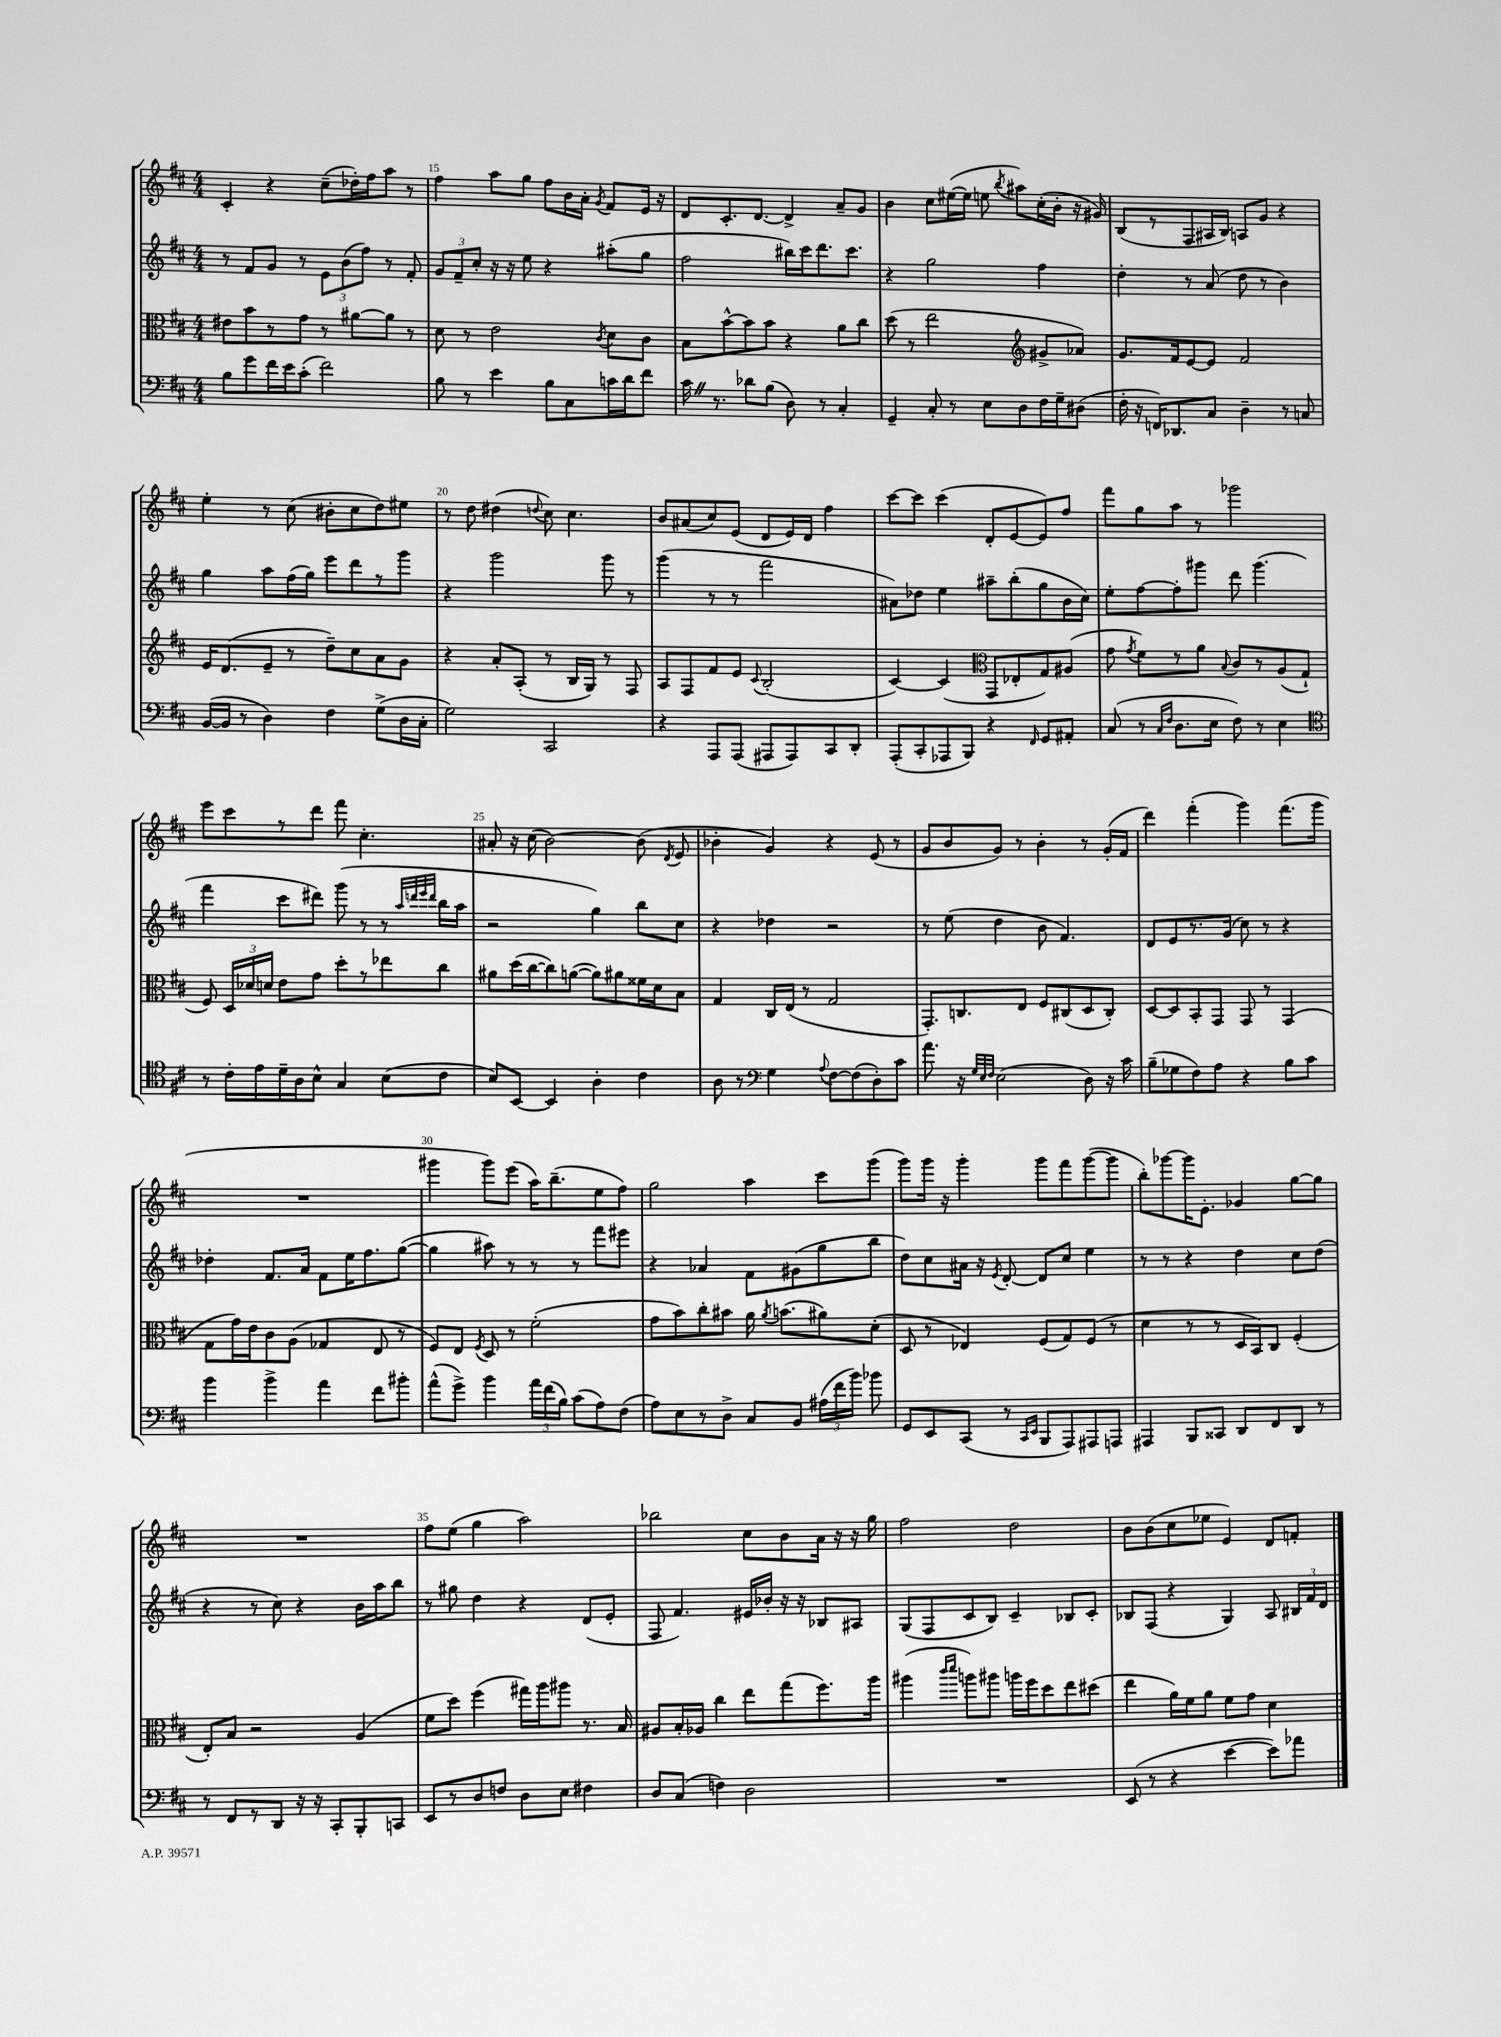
<<
\new StaffGroup <<
\new Staff = "s0" {
    \clef treble \key d \major \numericTimeSignature \time 4/4
    \autoBeamOff cis'4-. r4 cis''8[--( des''16-.) fis''16 a''8] r8 |
    fis''4 a''8[ g''8] fis''8[ b'16 a'16]-. \acciaccatura { g'8 } fis'8[ e'16] r16 |
    d'8[ cis'8.-. d'8.]~ d'4-> a'8[-- g'8] |
    b'4 cis''8[ eis''16~( eis''16] e''8 \acciaccatura { b''8 } ais''8[) cis''16-.( b'16]-. r16 gis'16) |
    b8[( r8 fis8 ais16 b16]) a8[ g'8] r4 |
    e''4-. r8 cis''8( bis'8[-. cis''8 d''8) eis''8] |
    r8 d''8 dis''4( \appoggiatura { d''8 } cis''8) cis''4. |
    b'8[ ais'8( cis''8) e'8]( d'8[ e'16) d'16] fis''4 |
    cis'''8[~ cis'''8] cis'''4( d'8[-. e'8~ e'8) fis''8] |
    fis'''8[ g''8 a''8] r8 ges'''2 |
    e'''8[ cis'''8 r8 d'''8] fis'''8 cis''4.-. |
    ais'8-. r16 cis''16( b'2~) b'8( \acciaccatura { d'8 } e'8 |
    bes'4-. g'4) r4 e'8( r8 |
    g'8[ b'8 g'8]) r8 b'4-. r8 g'16[-.( fis'16] |
    d'''4) fis'''4-.( g'''4) fis'''8.[( g'''16] |
    R1 |
    gis'''4 gis'''8[) e'''8]( a''16[) b''8.--( e''8 fis''8]) |
    g''2 a''4 cis'''8[ g'''8]( |
    g'''8[) g'''16] r16 g'''4-. g'''8[ fis'''8 g'''8~( g'''8] |
    b''8[-.) ges'''8~ ges'''16 e'8.]-. ges'4 g''8[~ g''8] |
    R1 |
    fis''8[ e''8]( g''4 a''2) |
    bes''2 cis''8[ b'8 a'16] r16 r16 g''16 |
    fis''2 d''2 |
    b'8[ b'8( cis''8 ees''8] e'4) d'8[ f'8]-. \bar "|." |
}
\new Staff = "s1" {
    \clef treble \key d \major \numericTimeSignature \time 4/4
    \autoBeamOff r8 fis'8[ g'8] r8 \tuplet 3/2 { e'8[ b'8( fis''8]) } r8 fis'8-. |
    \tuplet 3/2 { g'8[ fis'8-- cis''8]-. } r16 r16 e''8 r4 ais''8[-.( g''8] |
    fis''2 bis''16[) cis'''16 d'''8. cis'''8.] |
    r4 g''2 fis''4 |
    d''4-. r8 a'8( d''8 r8 b'4) |
    g''4 a''8[ fis''16( g''16]) e'''8[ d'''8 r8 g'''8] |
    r4 g'''2 g'''8 r8 |
    g'''4( r8 r8 fis'''2 |
    ais'8[) des''8] e''4 ais''8[-- b''8-.( g''8 b'16 cis''16]) |
    e''8[-. fis''8~ fis''8-. gis'''8] d'''8 gis'''4.( |
    fis'''4 cis'''8[ dis'''8]) g'''8( r8 r8 \grace { a''32[ d'''32 e'''32 d'''32] } b''16[ a''16] |
    r2 g''4) b''8[ cis''8] |
    r4 des''4 r2 |
    r8 e''8( d''4 b'8 fis'4.) |
    d'8[ e'8 r8. g'16]( cis''8) r8 r4 |
    des''4-. fis'8.[ a'16] fis'8[ e''16 fis''8. g''8]~( |
    g''4 ais''8) r8 r8 r8 fis'''8[ eis'''8] |
    r4 aes'4 fis'8[ gis'8( g''8 b''8] |
    d''8[) cis''8 ais'16] r16 \acciaccatura { e'8 } d'8~-. d'8[ cis''8] e''4 |
    r8 r8 r4 d''4 cis''8[ d''8]( |
    r4 r8 cis''8) r4 b'16[ a''16 b''8] |
    r8 gis''8 d''4 r4 d'8[( e'8]-. |
    fis8 fis'4.) eis'16[ bes'16]-. r16 r16 bes8[ ais8] |
    g8[( fis8 cis'8 b8]) cis'4-- bes8[ cis'8]-. |
    bes8[ fis8]( r4 g4) a8 \tuplet 3/2 { bis16[ fis'16 d'16] } \bar "|." |
}
\new Staff = "s2" {
    \clef alto \key d \major \numericTimeSignature \time 4/4
    \autoBeamOff eis'8[ b'8 r8 g'8] r8 ais'8[~ ais'8] r8 |
    d'8 r8 e'2 \acciaccatura { cis'8 } d'8[ cis'8] |
    b8[ b'8~-^ b'8 b'8] r4 a'8[ cis''8] |
    d''8( r8 e''2 \clef treble gis'8[-> aes'8]) |
    g'8.[ fis'16 e'8~ e'8] fis'2 |
    e'16[ d'8.( e'8]-- r8 d''8[--) cis''8 a'8 g'8] |
    r4 a'8[-. a8]-.( r8 b16[ g16]) r8 fis8 |
    a8[ fis8 fis'8 e'8] \appoggiatura { cis'8 } b2-.( |
    cis'4~) cis'4( \clef alto g,8[ ees8-. g8) ais8]( |
    g'8 \acciaccatura { g'8 } fis'8[) r8 a'8] \appoggiatura { b8 } cis'8[ r8 a8( g8]-! |
    fis8) \tuplet 3/2 { d16[ des'16 d'16] } e'8[ g'8] d''8[-. r8 ees''8 cis''8] |
    ais'8[ d''16( cis''16~ cis''8) a'8]~( a'8[) ais'8 fisis'16 d'16 b8] |
    g4 cis16[ e16]( r8 g2 |
    g,8.[-.) c8. e8] fis8[ cis8( d8 cis8]-.) |
    d8[~ d8 b,8-. g,8] g,8 r8 g,4( |
    g8[ g'16) e'16 cis'8 a8]( ges4 e8 r8 |
    fis8[) e8] \acciaccatura { fis8 } d8 r8 fis'2-.( |
    g'8[ b'8) cis''8-. bis'8] a'16 \acciaccatura { a'8 } b'8.[( ais'8) d'8]-.( |
    d8 r8 ees4) fis8[( g8) fis8]( r8 |
    d'4 r8 r8 d16[ b,16) cis8] fis4-.( |
    e8[-.) b8] r2 a4( |
    fis'8[ d''8]) fis''4( gis''16[) a''16 ais''8] r8. b16 |
    ais8[ b16-. aes16] cis''4 e''8[ g''8( fis''8.) a''16] |
    ais''4( \grace { cis'''16[ d'''16] } a''8[) ais''8] a''16[ fis''16 d''8 e''8 dis''8]( |
    e''4 a'16[) fis'16 a'8] fis'8[ g'8] d'4 \bar "|." |
}
\new Staff = "s3" {
    \clef bass \key d \major \numericTimeSignature \time 4/4
    \autoBeamOff b8[ g'8 fis'16 e'16 cis'8]-.( fis'2) |
    b8 r8 e'4 b8[ cis8 c'16 d'16 fis'8] |
    cis'16 \once \override BreathingSign.text = \markup { \musicglyph "scripts.caesura.straight" } \breathe r8. des'8[ b8]( d8) r8 cis4-. |
    g,4-- cis8-. r8 e8[ d8 fis16 g16-- dis8]( |
    fis16-. r16 f,16[) des,8. cis8] d4-- r8 c8 |
    b,16[~( b,16] r8 d4) fis4 g8[->( d16 cis16]-. |
    g2) cis,2 |
    r4 a,,8[ a,,8]( ais,,8[ ais,,8) cis,8 d,8]-. |
    a,,8[-.( cis,8-. aes,,8 b,,8]) r4 \grace { fis,16 } g,8[ ais,8]-. |
    cis8( r8 \grace { cis16[ fis16] } d8.[ e16] fis8) r8 e4 |
    \clef tenor r8 cis'16[-. e'16 d'16-- a16 b8]-^ g4 b8[( cis'8] |
    b8[) b,8]~ b,4 a4-. cis'4 |
    a8 r8 \clef bass g4 \appoggiatura { a8 } fis8[~ fis8( d8-.) cis'8] |
    a'8. r16 \grace { g32[ e32 fis32] } e2( d8) r16 cis'16 |
    b8[--( ges8 fis8) a8] r4 b8[ cis'8] |
    b'4 b'4-> a'4 fis'8[ bis'8]-. |
    a'8[-^( g'8]->) b'4 \tuplet 3/2 { a'16[ fis'16( b16]) } cis'8[( a8) fis8]( |
    a8[) e8 r8 d8]-> cis8[ b,8] \tuplet 3/2 { ais16[( fis'16 b'16]) } bes'8 |
    g,8[ e,8 cis,8]( r8 \grace { cis,16[ e,16] } b,,8[ a,,8) ais,,8 a,,8] |
    ais,,4 b,,8[ cisis,8] d,8[ fis,8 d,8] r8 |
    r8 fis,8[ r8 d,8] r16 r16 cis,8[-. b,,8-. c,8] |
    e,8[ r8 d8 f8] d8[ e8] fis4 |
    d8[ cis8]( f4) d2 |
    R1 |
    e,8( r8 r4 e'4~ e'8[) aes'8] \bar "|." |
}
>>
>>
\layout { \context { \Score currentBarNumber = #14 \override BarNumber.break-visibility = ##(#f #t #t) barNumberVisibility = #(every-nth-bar-number-visible 5) } }
